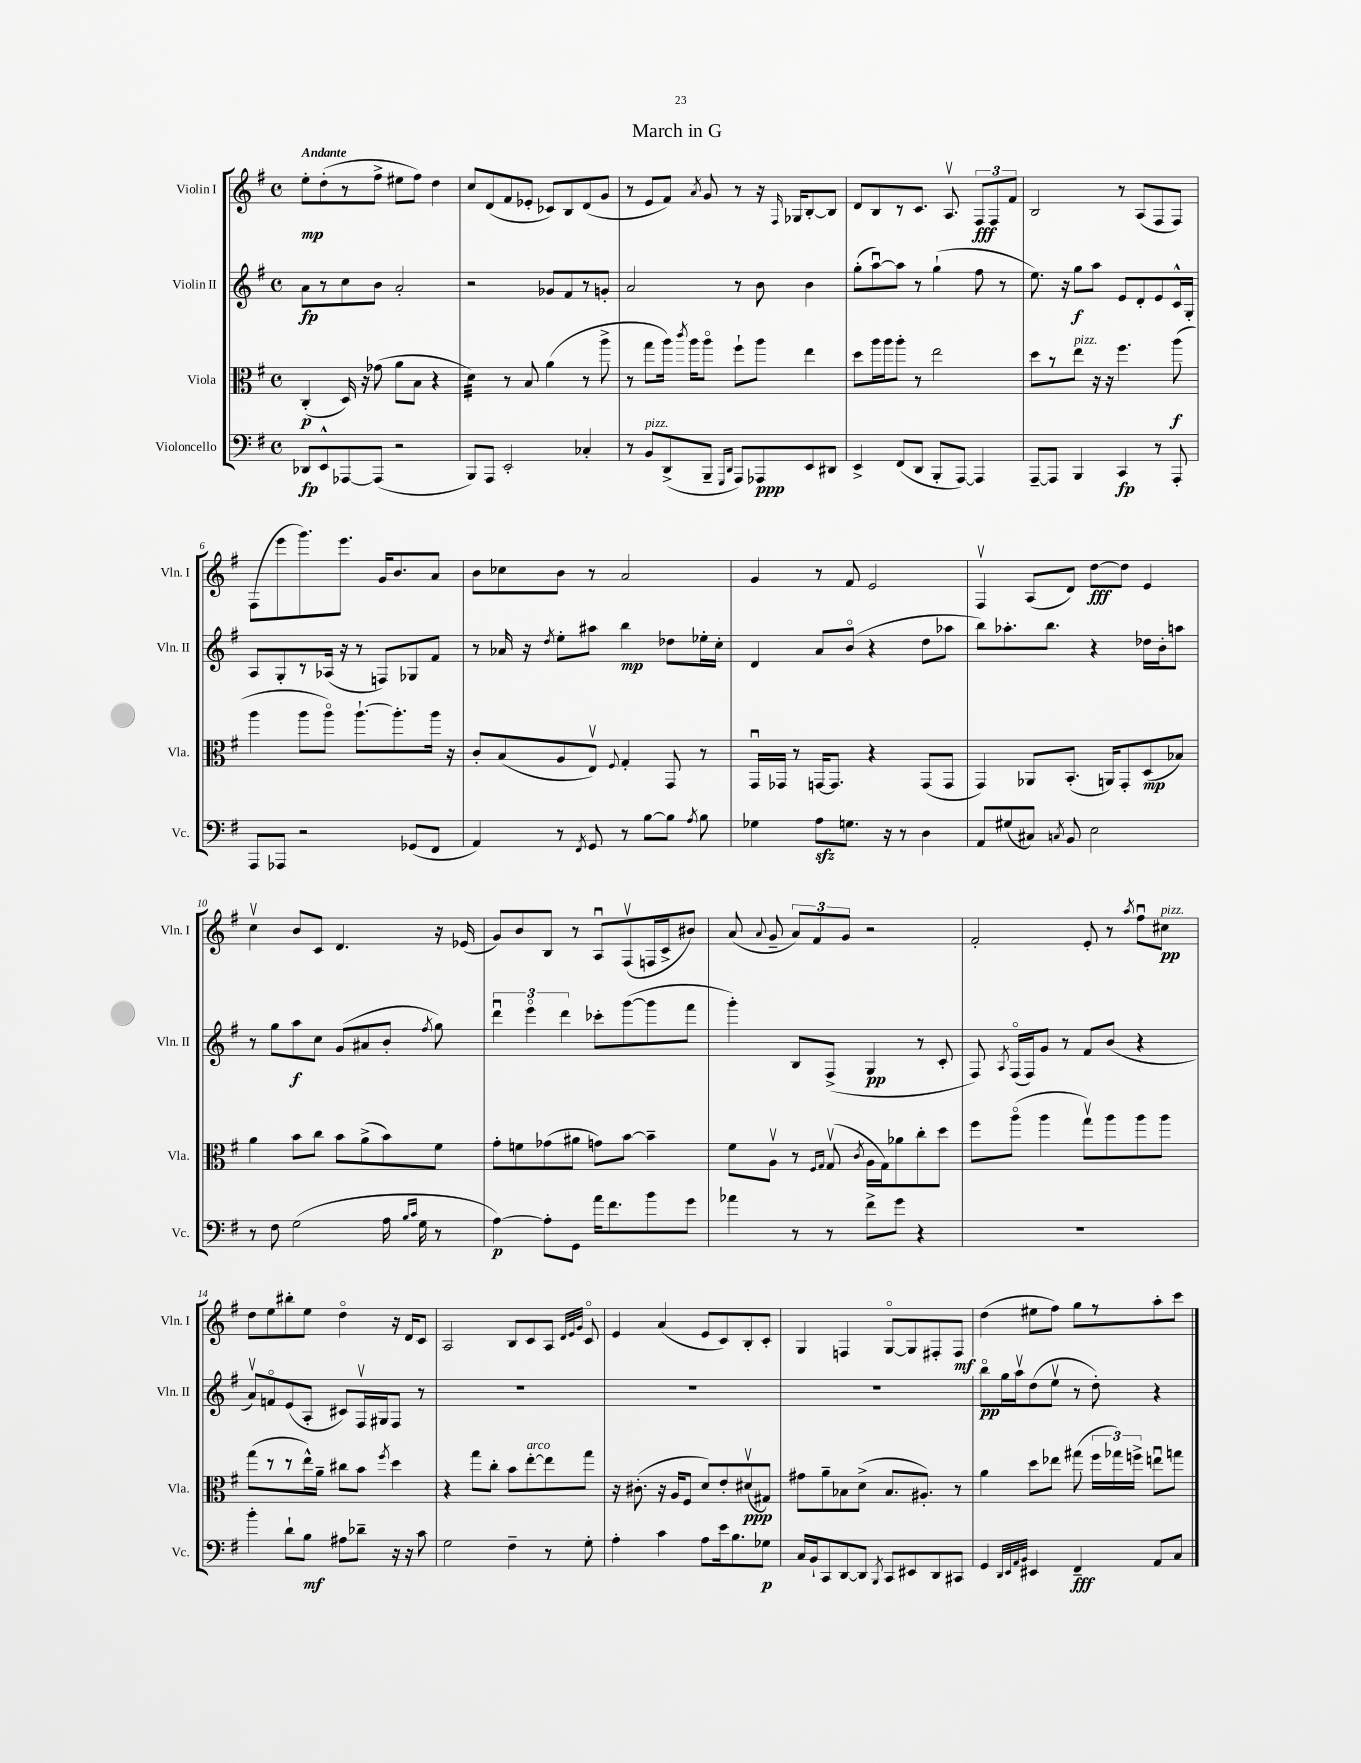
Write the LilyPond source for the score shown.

\header { title = "March in G" }
<<
\new StaffGroup <<
\new Staff = "s0" \with { instrumentName = "Violin I" shortInstrumentName = "Vln. I" } {
    \clef treble \key g \major \defaultTimeSignature \time 4/4 \tempo "Andante"
    \autoBeamOff e''8[-.\mp d''8-.( r8 fis''8]-> eis''8[ fis''8]) d''4 |
    c''8[ d'8( fis'8 ees'8]-. ces'8[) b8 d'8( g'8] |
    r8 e'8[ fis'8]) \acciaccatura { a'8 } g'8 r8 r16 \grace { fis16 } ges16[ b8~-. b8] |
    d'8[ b8 r8 c'8.] a8.\upbow \tuplet 3/2 { fis8[\fff fis8 fis'8] } |
    b2 r8 a8[( fis8 fis8]) |
    fis8[( e'''8 g'''8.) e'''8.] g'16[ b'8. a'8] |
    b'8[ ces''8 b'8] r8 a'2 |
    g'4 r8 fis'8 e'2 |
    fis4\upbow a8[( d'8]) d''8[~\fff d''8] e'4 |
    c''4\upbow b'8[ c'8] d'4. r16 ees'16( |
    g'8[) b'8 b8] r8 a8[\downbow fis8\upbow( f16 c'16-> bis'8]) |
    a'8( \appoggiatura { a'8 } g'8-- \tuplet 3/2 { a'8[) fis'8 g'8] } r2 |
    fis'2-. e'8-. r8 \acciaccatura { a''8 } fis''8[\downbow cis''8]\pp^\markup { \italic "pizz." } |
    d''8[ e''8 bis''8-. e''8] d''4\flageolet r16 d'16[ c'8] |
    a2 b8[ c'8 a8] \grace { d'32[ e'32 g'32] } c'8\flageolet |
    e'4 a'4( e'8[ c'8) b8-. c'8]-. |
    g4 f4 g8[~\flageolet g8 fis8-. fis8]\mf |
    d''4( eis''8[ fis''8]) g''8[ r8 a''8-. c'''8] \bar "|." |
}
\new Staff = "s1" \with { instrumentName = "Violin II" shortInstrumentName = "Vln. II" } {
    \clef treble \key g \major \defaultTimeSignature \time 4/4
    \autoBeamOff a'8[\fp r8 c''8 b'8] a'2-. |
    r2 ges'8[ fis'8 r8 g'8]-. |
    a'2 r8 b'8 b'4 |
    g''8[-.( a''8~\downbow) a''8] r8 g''4-!( fis''8 r8 |
    e''8.) r16 g''8[\f a''8] e'8[ d'8-. e'8 c'16-^ g16]-. |
    a8[ g8-. r8 aes16]( r16 r8 f8[) ges8 fis'8] |
    r8 aes'16 r16 \acciaccatura { d''8 } e''8[-. ais''8] b''4\mp des''8[ ees''16-. c''16]-. |
    d'4 a'8[ b'8]\flageolet( r4 d''8[ aes''8] |
    b''8[) aes''8.-. b''8.] r4 des''16[ b'16-. a''8] |
    r8 g''8[ a''8\f c''8] g'8[( ais'8 b'8]-. \acciaccatura { fis''8 } g''8) |
    \tuplet 3/2 { d'''4\downbow e'''4\flageolet d'''4 } ces'''8[-. g'''8~( g'''8 fis'''8] |
    g'''4-.) b8[ fis8]->( g4\pp r8 c'8-. |
    fis8) \acciaccatura { a8 } fis16[\flageolet( fis16) g'8] r8 fis'8[ b'8]( r4 |
    a'8[\upbow) f'8\flageolet e'8( a8]-. cis'8[) fis16\upbow gis16 fis8] r8 |
    R1 |
    R1 |
    R1 |
    b''8[\flageolet\pp g''16 a''16\upbow d''8( e''8]\upbow r8 d''8-.) r4 \bar "|." |
}
\new Staff = "s2" \with { instrumentName = "Viola" shortInstrumentName = "Vla." } {
    \clef alto \key g \major \defaultTimeSignature \time 4/4
    \autoBeamOff c4-.\p( d16) r16 ges'8( a'8[ b8] r4 |
    d'4:32) r8 b8 a'4( r8 a''8-> |
    r8 g''8[ a''16]) \acciaccatura { c'''8 } a''16[ a''8]\flageolet fis''8[-! a''8] e''4 |
    d''8[ a''16 a''16 a''8]-. r8 e''2 |
    d''8[ r8 e''8]^\markup { \italic "pizz." } r16 r16 fis''4. a''8\f( |
    a''4 a''8[ a''8]\flageolet) a''8.[~-! a''8.-. a''16] r16 |
    c'8[-. b8( a8 e8]\upbow) \appoggiatura { fis8 } g4-. g,8 r8 |
    g,16[\downbow ges,16] r8 g,16[~ g,8.] r4 g,8[( g,8] |
    g,4) aes,8[ b,8.]-.( a,16[) g,8-. d8\mp( bes8]) |
    a'4 b'8[ c''8] b'8[ a'8->( b'8) fis'8] |
    g'8[-. f'8 ges'8( ais'8] g'8[) b'8]~ b'4-- |
    fis'8[ a8]\upbow r8 \grace { fis16[ g16] } g8\upbow( \acciaccatura { c'8 } a16[ g16) aes'8 c''8-. d''8] |
    fis''8[ a''8]\flageolet( a''4 g''8[\upbow) a''8 a''8 a''8] |
    g''8[( r8 r8 e''16-^) a'16]-- cis''8[ b'8] \acciaccatura { fis''8 } d''4 |
    r4 g''8[ c''8]-. b'8[ e''8~-.^\markup { \italic "arco" } e''8 g''8] |
    r16 cis'8.-.( r16 a16[ fis8] d'8[) e'8-. dis'8\upbow\ppp( gis8]) |
    gis'8[ a'8-- bes8 d'8]->( bes8.[ ais8.]-.) r8 |
    a'4 d''8[ ees''8] gis''8( \tuplet 3/2 { fis''16[ ges''16) f''16]-> } e''8[\downbow g''8] \bar "|." |
}
\new Staff = "s3" \with { instrumentName = "Violoncello" shortInstrumentName = "Vc." } {
    \clef bass \key g \major \defaultTimeSignature \time 4/4
    \autoBeamOff des,8[\fp e,8-^ aes,,8~ aes,,8]( r2 |
    b,,8[) a,,8] e,2-. ces4-. |
    r8 b,8[^\markup { \italic "pizz." } d,8->( b,,8]-- \grace { g,,16[ d,16] } a,,8[) aes,,8\ppp e,8 dis,8] |
    e,4-> fis,8[( d,8] b,,8[-. a,,8]~) a,,4 |
    a,,8[~-- a,,8] b,,4 c,4\fp r8 a,,8-. |
    a,,8[ aes,,8] r2 ges,8[( fis,8] |
    a,4) r8 \acciaccatura { fis,8 } g,8 r8 b8[~ b8] \acciaccatura { a8 } b8 |
    ges4 a8[\sfz g8.] r16 r8 d4 |
    a,8[ gis8( cis8]) \acciaccatura { c8 } b,8 e2 |
    r8 fis8 g2( a16 \grace { b16[ c'16] } g16 r8 |
    a4~\p) a8[-. g,8] a'16[ fis'8. b'8 g'8] |
    aes'4 r8 r8 fis'8[-> g'8] r4 |
    R1 |
    b'4-. d'8[-! b8]\mf ais8[ des'8]-- r16 r16 c'8 |
    g2 fis4-- r8 g8-. |
    a4-. c'4 a8[ e'16 b8. ges8]\p |
    c16[ b,16-! c,8 d,8~ d,8] \acciaccatura { b,,8 } c,8[ eis,8 d,8 cis,8] |
    g,4 \grace { d,32[ e,32 a,32 b,32] } eis,4 fis,4--\fff a,8[ c8] \bar "|." |
}
>>
>>
